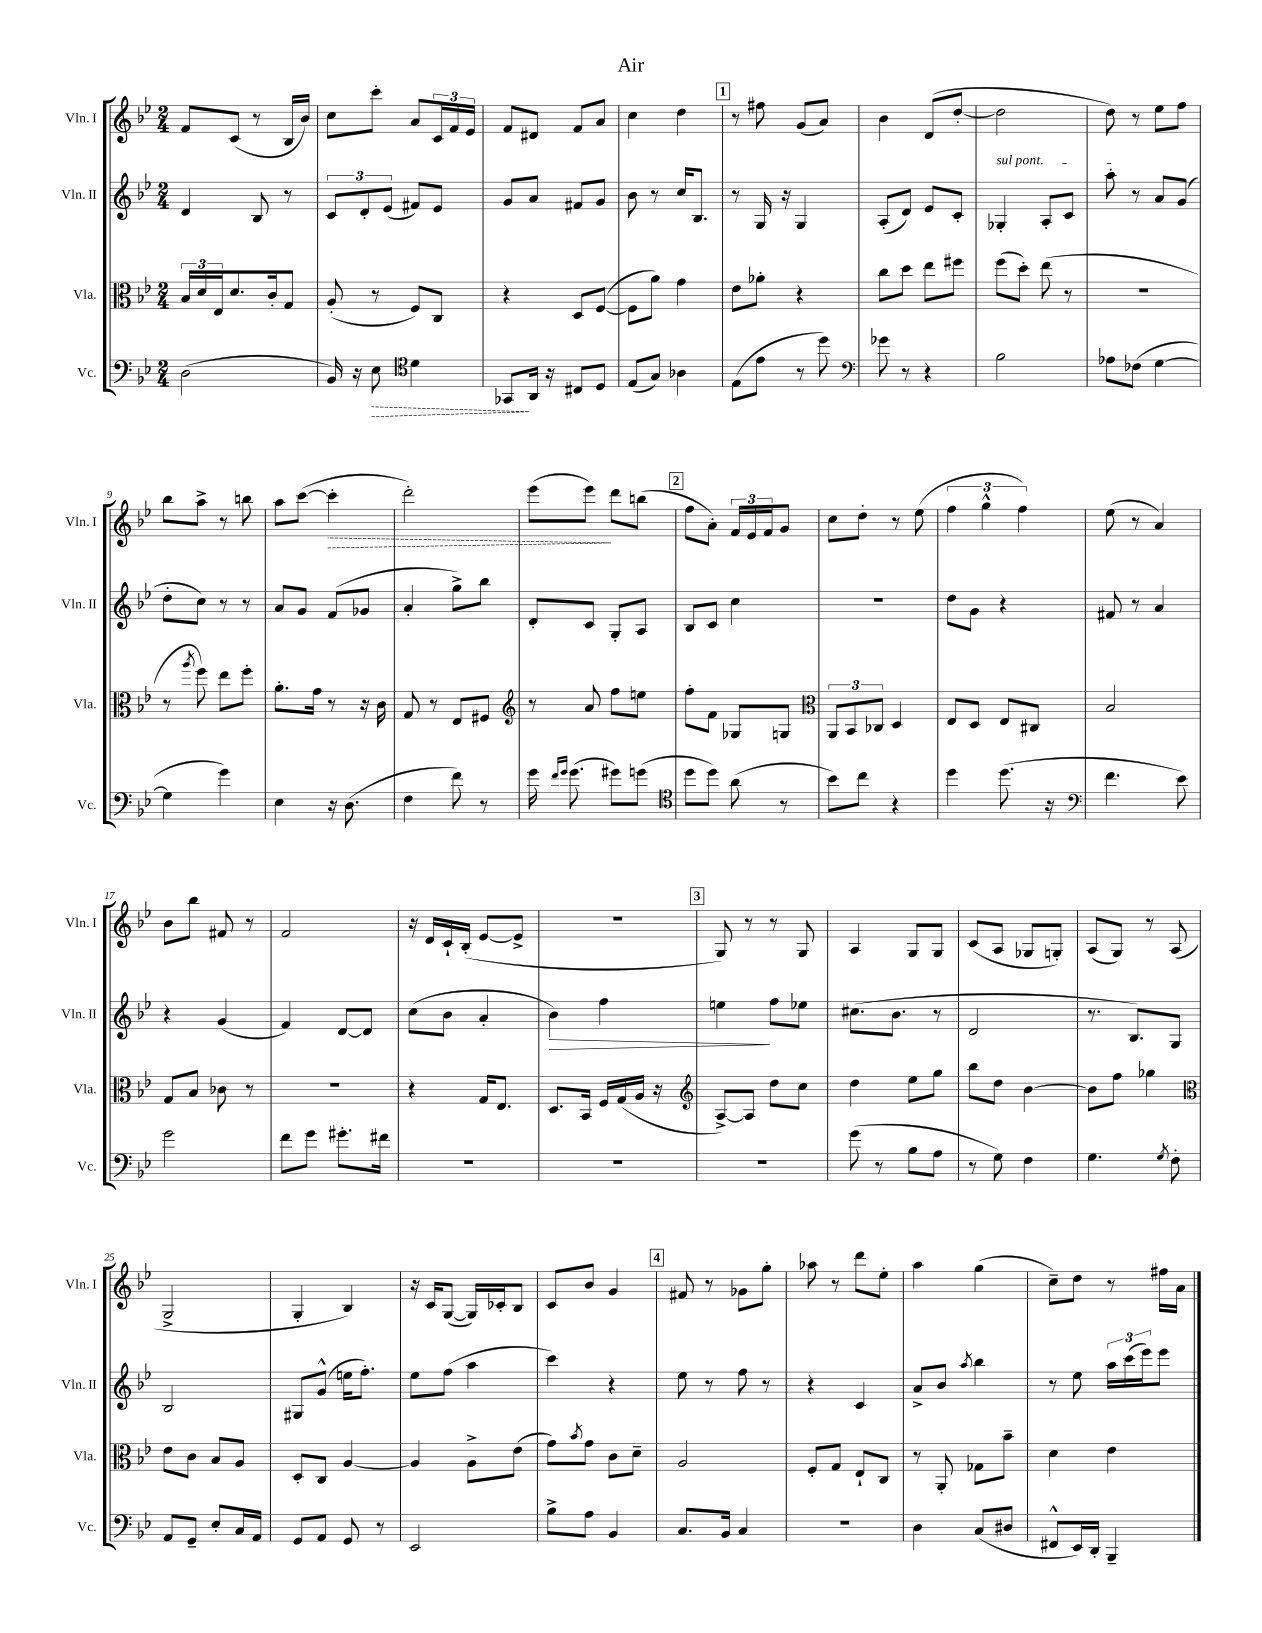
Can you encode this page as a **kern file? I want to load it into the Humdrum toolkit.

**kern	**kern	**kern	**kern
*staff4	*staff3	*staff2	*staff1
*clefF4	*clefC3	*clefG2	*clefG2
*k[b-e-]	*k[b-e-]	*k[b-e-]	*k[b-e-]
*M2/4	*M2/4	*M2/4	*M2/4
(2D	24B-	4d	8f
.	24d	.	.
.	24E-	.	.
.	8.d	.	(8c
.	.	8B-	8r
.	16c'	.	.
.	8G	8r	16B-
.	.	.	16b-)
=	=	=	=
16BB-)	(8A'	12c	8cc
16r	.	.	.
.	.	12d'	.
8E-	8r	.	8ccc'
.	.	(12e-	.
*clefC4	*	*	*
4d	8F)	8f#)	8a
.	8C	8e-	24c
.	.	.	24f
.	.	.	24e-
=	=	=	=
8GG-	4r	8g	8f
16AA	.	8a	8d#
16r	.	.	.
8C#	8D	8f#	8f
8D	([8F	8g	8a
=	=	=	=
(8E-	8F]	8b-	4cc
8G)	8a)	8r	.
4A-	4g	16cc	4dd
.	.	8.B-	.
=	=	=	=
(8E-	8e-	8r	8r
8e-	8a-'	16G	8ff#
.	.	16r	.
8r	4r	4G	(8g
8dd)	.	.	8a)
=	=	=	=
*clefF4	*	*	*
8g-	8cc	(8A'	4b-
8r	8dd	8d)	.
4r	8ee-	8e-	(8d
.	8ff#	8c'	[8dd'
=	=	=	=
2B-	(8ff	4G-'	2dd]
.	8dd')	.	.
.	(8ee-	8A'	.
.	8r	8c	.
=	=	=	=
8A-	2r	8aa'	8dd)
(8F-	.	8r	8r
[4G	.	8a	8ee-
.	.	(8g	8ff
=	=	=	=
4G]	8r	8dd'	8bb-
.	8qaa	.	.
.	8ff)	8cc)	8aa^
4g)	8ee-	8r	8r
.	8ff'	8r	8bb
=	=	=	=
4E-	8.a'	8a	8aa
.	.	8g	([8ccc
.	16g	.	.
16r	8r	(8f	4ccc']
(8.D	.	.	.
.	16r	8g-	.
.	16c	.	.
=	=	=	=
4F	8G	4a'	2ddd')
.	8r	.	.
8f)	8E-	8gg^)	.
8r	8F#	8bb-	.
=	=	=	=
*	*clefG2	*	*
16g	8r	8d'	(8eee-
16qqf	.	.	.
16qqg	.	.	.
(8.g	.	.	.
.	8a	8c	8eee-)
8g#)	8ff	8G'	8ddd
(8g	8ee	8A	(8bb
=	=	=	=
*clefC4	*	*	*
8dd	8ff'	8B-	8ff
8dd)	8f	8c	8a')
(8a	8G-	4cc	24f
.	.	.	24e-
.	.	.	24f
8r	8G	.	8g
=	=	=	=
*	*clefC3	*	*
8b-)	12AA	2r	8cc
.	12BB-	.	.
8cc	.	.	8dd'
.	12C-	.	.
4r	4D	.	8r
.	.	.	(8ee-
=	=	=	=
4dd	8E-	8dd	6ff
.	8D	8g	.
.	.	.	6gg^^
(8.dd	8E-	4r	.
.	.	.	6ff)
.	8C#	.	.
16r	.	.	.
=	=	=	=
*clefF4	*	*	*
4.f	2B-	8f#	(8ee-
.	.	8r	8r
.	.	4a	4a)
8e-)	.	.	.
=	=	=	=
2g	8G	4r	8b-
.	8B-	.	8bb-
.	8c-	(4g	8f#
.	8r	.	8r
=	=	=	=
8f	2r	4f)	2f
8g	.	.	.
8.g#'	.	[8d	.
.	.	8d]	.
16f#	.	.	.
=	=	=	=
2r	4r	(8cc	16r
.	.	.	16d
.	.	8b-	16c`
.	.	.	(16B-'
.	16G	4a'	[8e-
.	8.E-	.	.
.	.	.	8e-^]
=	=	=	=
2r	8.D	4b-)	2r
.	16BB-	.	.
.	16F	4ff	.
.	(16G	.	.
.	16A	.	.
.	16r	.	.
=	=	=	=
*	*clefG2	*	*
2r	[8A^)	4ee	8G)
.	8A]	.	8r
.	8dd	8ff	8r
.	8cc	8ee-	8G
=	=	=	=
(8g	4dd	(8.cc#	4A
8r	.	.	.
.	.	8.b-	.
8B-	8ee-	.	8G
8A	8gg	8r	8G
=	=	=	=
8r	8bb-	2d	(8c
8G)	8dd	.	8A
4F	[4b-	.	8G-
.	.	.	8G')
=	=	=	=
4.G	8b-]	8.r	(8A
.	8ff	.	8G)
.	.	8.B-)	.
.	4gg-	.	8r
8qG	.	.	.
8F'	.	8G	(8A
=	=	=	=
*	*clefC3	*	*
8AA	8e-	2B-	2G^
8GG~	8c	.	.
8E-'	8B-	.	.
16C	8A	.	.
16AA	.	.	.
=	=	=	=
8GG	8D'	8G#	4G'
8AA	8C	(8g^^	.
8GG	[4A	16ee	4B-)
.	.	8.ff')	.
8r	.	.	.
=	=	=	=
2EE-	4A]	8ee-	16r
.	.	.	16c
.	.	(8ff	([8G
.	8A^	4aa	16G])
.	.	.	16c-'
.	(8e-	.	8B-
=	=	=	=
8B-^	8g)	4ccc)	8c
.	8qb-	.	.
8A	8g	.	8b-
4BB-	8c	4r	4g
.	8d~	.	.
=	=	=	=
8.C	2A	8ee-	8f#
.	.	8r	8r
16BB-	.	.	.
4C	.	8ff	8g-
.	.	8r	8gg'
=	=	=	=
2r	8F'	4r	8aa-
.	8G	.	8r
.	8E-`	4c	8ddd
.	8C	.	8ee-'
=	=	=	=
4D	8r	8a^	4aa
.	8AA'	8b-	.
.	.	8qaa	.
(8C	8G-	4bb-	(4gg
8D#	8b-~	.	.
=	=	=	=
8FF#^^	4d	8r	8cc~)
16EE-)	.	8ee-	8dd
16DD'	.	.	.
4BBB-~	4e-	24aa	8r
.	.	(24ccc	.
.	.	24eee-)	.
.	.	8eee-	16ff#
.	.	.	16a
==	==	==	==
*-	*-	*-	*-
